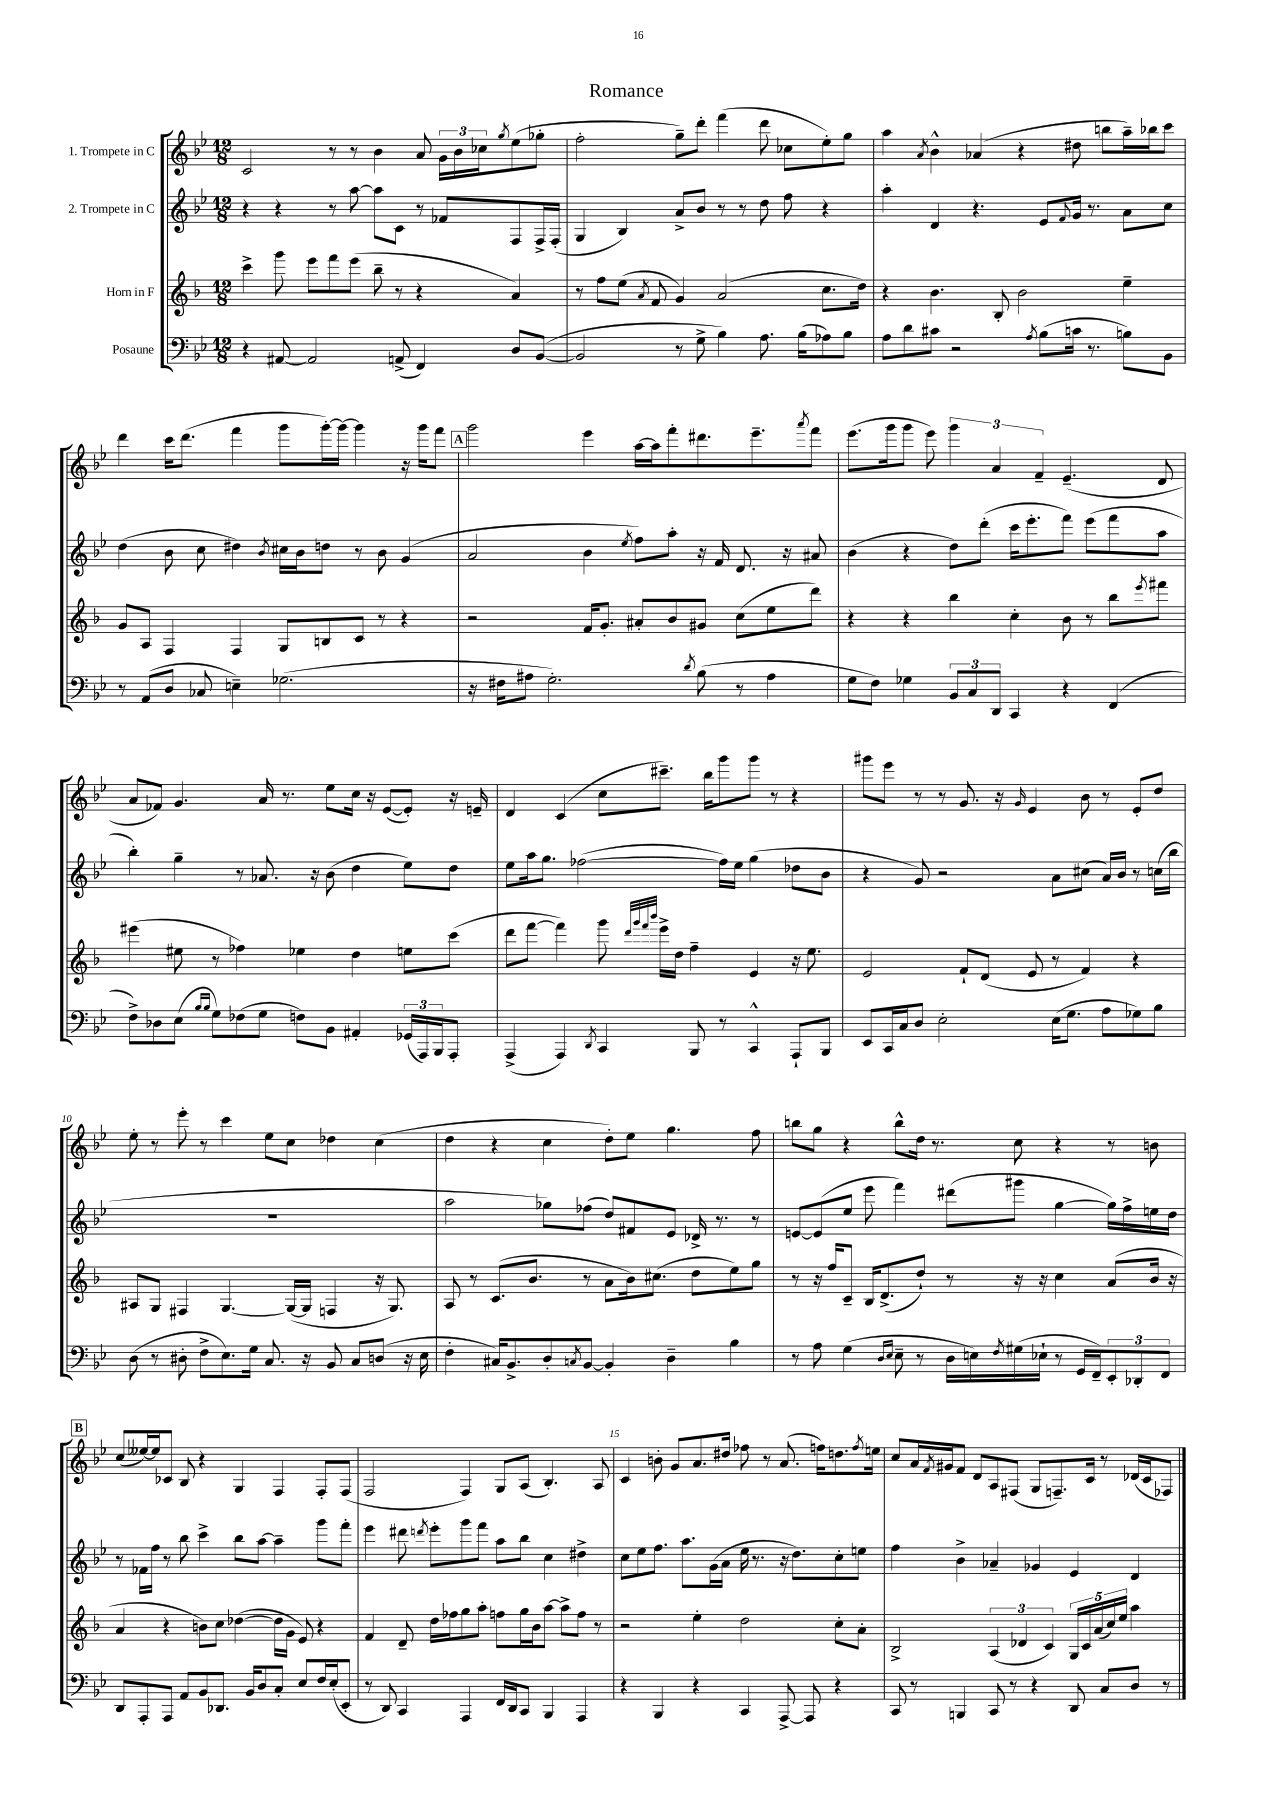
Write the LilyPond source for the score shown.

\header { title = "Romance" }
<<
\new StaffGroup <<
\new Staff = "s0" \with { instrumentName = "1. Trompete in C" } {
    \clef treble \key bes \major \numericTimeSignature \time 12/8
    c'2 r8 r8 bes'4 a'8 \tuplet 3/2 { g'16 bes'16 ces''16 } \acciaccatura { g''8 } ees''8( ges''8-. |
    f''2-. g''8--) d'''8-. f'''4( d'''8 ces''8 ees''8-.) g''8 |
    a''4 \acciaccatura { a'8 } bes'4-^ aes'4( r4 dis''8 b''8 a''16--) bes''16 c'''8 |
    d'''4 c'''16 d'''8.( f'''4 g'''8 g'''16~-.) g'''16~ g'''4 r16 g'''16 f'''8 |
    \mark \markup { \box "A" } g'''2 ees'''4 a''16~ a''16 f'''8-. dis'''8. ees'''8.-- \acciaccatura { a'''8 } f'''8 |
    ees'''8.( g'''16 g'''8 ees'''8) \tuplet 3/2 { g'''4 a'4 f'4-- } ees'4.--( d'8 |
    a'8 fes'8) g'4. a'16 r8. ees''8 c''16 r16 ees'8~( ees'8-.) r16 e'16-- |
    d'4 c'4( c''8 cis'''8.--) bes''16 g'''8 g'''8 r8 r4 |
    gis'''8 ees'''8 r8 r8 g'8. r16 \grace { g'16 } ees'4 bes'8 r8 ees'8-. d''8 |
    ees''8-. r8 ees'''8-. r8 c'''4 ees''8 c''8 des''4 c''4( |
    d''4 r4 c''4 d''8-.) ees''8 g''4. f''8 |
    b''8 g''8 r4 b''8-^ d''16 r8. c''8 r4 r8 b'8 |
    \mark \markup { \box "B" } c''8( eeses''16~) eeses''16 ces'8 bes8 r4 g4 f4 f8-. f8( |
    f2 f4) g8 a8( bes4.-.) a8 |
    c'4 b'8-. g'8 a'8. dis''16 fes''8 r8 a'8.( f''16) d''8. \acciaccatura { f''8 } e''16 |
    c''8 a'16 \acciaccatura { f'8 } gis'16 f'8 d'8 a8 fis8( g8 f8.--) c'16 r8 des'16( c'16 fes8) \bar "|." |
}
\new Staff = "s1" \with { instrumentName = "2. Trompete in C" } {
    \clef treble \key bes \major \numericTimeSignature \time 12/8
    r4 r4 r8 a''8~ a''8 c'8 r8 fes'8 f8 f16-> f16-.( |
    g4 bes4) a'8-> bes'8 r8 r8 d''8 f''8 r4 |
    a''4-. d'4 r4. ees'8 \appoggiatura { f'8 } g'16 r8. a'8 c''8 |
    d''4( bes'8 c''8 dis''4) \acciaccatura { bes'8 } cis''16 bes'16 d''8 r8 bes'8 g'4( |
    \mark \markup { \box "A" } a'2 bes'4 \acciaccatura { ees''8 } f''8) a''8-. r16 f'16 d'8. r16 ais'8 |
    bes'4( r4 d''8) d'''8-.( c'''16 ees'''8.-. f'''8) ees'''8( f'''8 a''8 |
    bes''4-.) g''4-- r8 aes'8. r16 bes'8( d''4 ees''8) d''8 |
    ees''8 a''16 g''8. fes''2~( fes''16) ees''16 g''4( des''8 bes'8 |
    r4 g'8) r2 a'8 cis''8( a'16) bes'16 r8 c''16( bes''16 |
    R1. |
    a''2 ges''8) fes''8( d''8) fis'8 ees'8 des'16-> r8. r8 |
    e'8~ e'8( ees''8 ees'''8 f'''4) dis'''8( gis'''8 g''4~ g''16) f''16-> e''16 d''16 |
    \mark \markup { \box "B" } r8 fes'16 f''16 r8 bes''8 c'''4-> bes''8 a''8~ a''4-- g'''8 f'''8-. |
    ees'''4 dis'''8 \acciaccatura { d'''8 } ees'''8-. g'''8 f'''8 a''8 bes''8 c''4 dis''4-> |
    c''8 ees''8 f''8. a''8. g'16( a'16 ees''16 r8. r16 d''8.) c''8-. e''8 |
    f''4 bes'4-> aes'4-- ges'4 ees'4 d'4 \bar "|." |
}
\new Staff = "s2" \with { instrumentName = "Horn in F" } {
    \clef treble \key f \major \numericTimeSignature \time 12/8
    c'''4-> g'''8 e'''8 f'''8 e'''8( bes''8-- r8 r4 a'4) |
    r8 f''8 e''8( \acciaccatura { a'8 } f'8 g'4) a'2( c''8. d''16) |
    r4 bes'4. bes8-. bes'2 e''4-- |
    g'8 a8 f4 f4 g8 b8 c'8 r8 r4 |
    \mark \markup { \box "A" } r2 f'16 g'8.-. ais'8-. bes'8 gis'8 c''8( e''8 d'''8) |
    r4 r4 bes''4 c''4-. bes'8 r8 bes''8 \acciaccatura { e'''8 } fis'''8 |
    eis'''4( eis''8 r8 fes''4) ees''4 d''4 e''8 c'''8( |
    d'''8 f'''8~ f'''4) g'''8 \grace { d'''32 g'''32 f'''32 bes'''32 } e'''16-> d''16 f''4-- e'4 r16 e''8. |
    e'2 f'8-! d'8( e'8 r8 f'4) r4 |
    ais8 g8 fis4 g4.~ g16~( g16 f4 r16 g8.) |
    a8 r8 c'8.( bes'8. r8 a'8 bes'16) cis''8.( d''8 e''8) g''8 |
    r8 r16 f''16 c'8-- bes16 d'8.->( d''8-!) r8 r16 r16 c''4 a'8( bes'16 r16 |
    \mark \markup { \box "B" } a'4 r4 b'8) c''8 des''4~( des''16 g'16 e'8) r4 |
    f'4 d'8-- d''16 fes''16 g''8 a''8-. f''8 g''16 bes'16 a''8~ a''8-> f''8 r8 |
    r2 e''4-. d''2 c''8-. a'8-. |
    bes2-> \tuplet 3/2 { a4( des'4 c'4) } \tuplet 5/4 { g16 c'16 a'16( c''16) e''16 } a''4 \bar "|." |
}
\new Staff = "s3" \with { instrumentName = "Posaune" } {
    \clef bass \key bes \major \numericTimeSignature \time 12/8
    r4 ais,8~ ais,2 a,8->( f,4) d8 bes,8~( |
    bes,2 r8 g8-> bes4) a8. bes16( aes8) bes8 |
    a8 d'8 cis'8 r2 \acciaccatura { a8 } bes8( c'16 r8. b8) bes,8 |
    r8 a,8( d8 ces8 e4--) ges2.( |
    \mark \markup { \box "A" } r16 fis16 ais8 g2.-.) \acciaccatura { d'8 } bes8( r8 ais4 |
    g8 f8) ges4 \tuplet 3/2 { bes,8 c8 d,8 } c,4 r4 f,4( |
    f8->) des8 ees8( \grace { bes16 bes16 } g8) fes8( g8 f8) bes,8 ais,4-. \tuplet 3/2 { ges,16( a,,16) bes,,16 } a,,8-. |
    a,,4->( a,,4) \acciaccatura { d,8 } c,4 bes,,8 r8 c,4-^ a,,8-! bes,,8 |
    ees,8 c,16 c16 d8 ees2-. ees16( g8. a8 ges8) bes8 |
    d8( r8 dis8-. f8-> ees8.) g16 c8. r16 bes,8 c8 d8( r16 ees16 |
    f4-. cis16) bes,8.-> d8-. \acciaccatura { c8 } bes,8~ bes,4-. d4-- bes4 |
    r8 a8 g4( \grace { d16 ees16 } ees8-- r8 d16 e16) \acciaccatura { f8 } gis16( ees16-! r8 g,16 f,16--) \tuplet 3/2 { ees,8-. des,8-. f,8 } |
    \mark \markup { \box "B" } d,8 a,,8-. a,,8 a,8 bes,8 des,8. bes,16 d8 c8-. ees8 f16 ees16-.( ees,8-. |
    r8 d,8) c,4 a,,4 f,16 d,16 c,8 bes,,4 a,,4 |
    r4 bes,,4 r4 c,4 a,,8~-> a,,8 r4 |
    c,8 r8 b,,4 c,8 r8 r4 d,8 c8 d8 r8 \bar "|." |
}
>>
>>
\layout { \context { \Score \override BarNumber.break-visibility = ##(#f #t #t) barNumberVisibility = #(every-nth-bar-number-visible 5) } }
